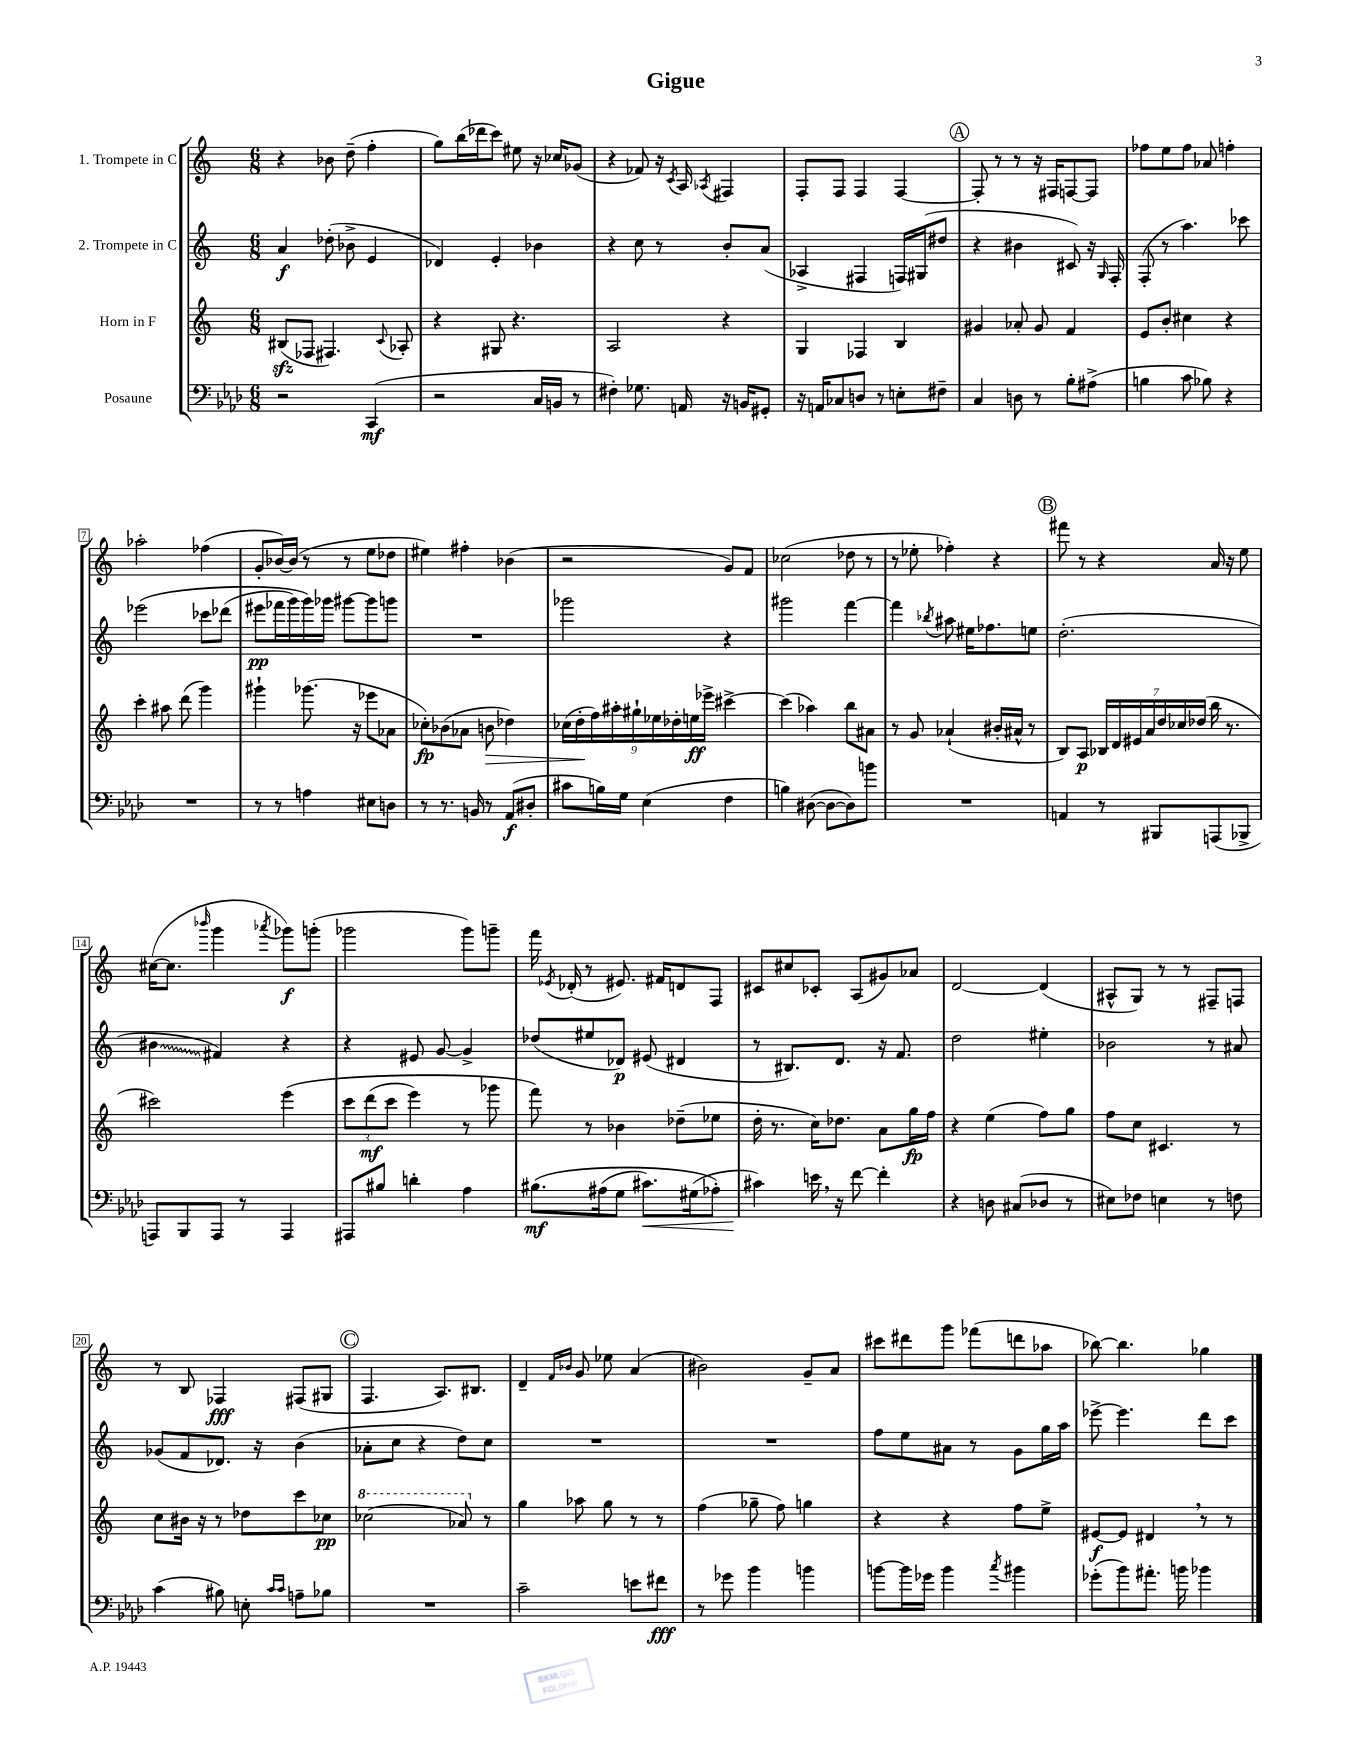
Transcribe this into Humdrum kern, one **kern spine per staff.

**kern	**kern	**kern	**kern
*staff4	*staff3	*staff2	*staff1
*clefF4	*clefG2	*clefG2	*clefG2
*k[b-e-a-d-]	*k[]	*k[]	*k[]
*M6/8	*M6/8	*M6/8	*M6/8
2r	(8B#	4a	4r
.	8F-	.	.
.	4.F#)	(8dd-'	8b-
.	.	8b-^	(8dd~
(4CC	.	4e	4ff'
.	8qqc	.	.
.	8A-'	.	.
=	=	=	=
2r	4r	4d-)	8gg)
.	.	.	(16bb
.	.	.	16ddd-
.	8G#	4e'	8ccc)
.	4.r	.	8ee#
16C	.	4b-	16r
16BB	.	.	16cc-
8r	.	.	(8g-
=	=	=	=
4F#')	2A	4r	4r
8.G-	.	8cc	8f-)
.	.	8r	16r
.	.	.	8qc
16AA	.	.	16A
.	.	.	8qA-
16r	4r	8b'	4F#
16BB	.	.	.
8GG#'	.	(8a	.
=	=	=	=
16r	4G	4A-^	8F'
16AA	.	.	.
8C-	.	.	8F
8D	4F-	4F#	4F
8r	.	.	.
8E'	4B	16F)	[4F
.	.	(16G#	.
8F#~	.	8dd#	.
=	=	=	=
4C	4g#	4r	8F']
.	.	.	8r
8D	8a-'	4b#	8r
8r	8g#	.	16r
.	.	.	16F#
8B-'	4f	8c#)	[8F
(8A#^	.	16r	8F]
.	.	16qqG	.
.	.	16F'	.
=	=	=	=
4B	8e	(8F'	8ff-
.	8b'	8r	8ee
8c	4cc#	4.aa)	8ff-
8B-)	.	.	8a-
4r	4r	.	4ff'
.	.	8ccc-	.
=	=	=	=
2.r	4ccc'	&(2eee-	2aa-'
.	8aa#	.	.
.	(8ddd	.	.
.	4ggg)	8ccc-	(4ff-
.	.	(8ddd-	.
=	=	=	=
8r	4ggg#`	8eee#	8g'
8r	.	16fff-	[16b-)
.	.	16ggg)	(16b-]
4A	(8.ggg-	16ggg&)	8r
.	.	16ggg-	.
.	.	[8ggg#	8r
.	16r	.	.
8E#	8eee-	8ggg#]	8ee
8D	8a-	8ggg	8dd-
=	=	=	=
8r	8cc-')	2.r	4ee#)
8.r	(8b-	.	.
.	8a-	.	4ff#'
16BB	.	.	.
8r	8b	.	.
(8AA-	4dd-)	.	(4b-
8D#'	.	.	.
=	=	=	=
8c#	(18cc-	2ggg-	2r
.	18dd'	.	.
.	18ff)	.	.
16B)	.	.	.
.	18aa#'	.	.
16G	.	.	.
.	18gg#`	.	.
(4E-	.	.	.
.	18ee-	.	.
.	18dd-'	.	.
.	18ee	.	.
.	18eee-^	.	.
4F	[4ccc#^	4r	8g)
.	.	.	8f
=	=	=	=
4B)	(4ccc#]	2ggg#	(2cc-
([8D#	4aa-)	.	.
8D#_	.	.	.
8D#])	8bb	[4fff	8dd-
8b	8a#	.	8r
=	=	=	=
2.r	8r	4fff]	8r
.	8g	.	8ee-'
.	.	8qbb-	.
.	(4a-`	8aa#	4ff-')
.	.	16ee#	.
.	.	8.ff-	.
.	16b#'	.	4r
.	16a#^^	.	.
.	8r	8ee	.
=	=	=	=
4AA	8B)	(2.dd'	8fff#
.	8A	.	8r
8r	28B-	.	4r
.	28d	.	.
.	28e#	.	.
.	28a	.	.
8BBB#	.	.	.
.	28dd	.	.
.	28cc-	.	.
.	(28dd-	.	.
(8AAA	16bb	.	16a
.	8.r	.	16r
8BBB-^	.	.	8ee
=	=	=	=
8AAA)	2ccc#)	4b#	([16cc#
.	.	.	8.cc#]
8BBB-	.	.	.
.	.	.	16qqbbb-
8AAA	.	4f#)	4ggg
8r	.	.	.
.	.	.	8qaaa-
4AAA	&(4eee	4r	8ggg-)
.	.	.	(8ggg'
=	=	=	=
8AAA#	12ccc	4r	2ggg-
.	(12ddd	.	.
8B#	.	.	.
.	12ccc	.	.
4d'	4eee)	8e#	.
.	.	[8g	.
4A-	8r	4g^]	8ggg-)
.	8ggg-	.	8ggg~
=	=	=	=
&(8.B#	8fff&)	(8dd-	16fff
.	.	.	8qe-
.	.	.	(16d-'
.	8r	8ee#	8r
(16A#	.	.	.
8G	4b-	8d-)	8.e#)
8.c#)	.	(8e#	.
.	.	.	16f#
.	(8dd-~	4d#	8d
(16G#	.	.	.
8A-'&)	8ee-	.	8F
=	=	=	=
4c#)	16dd'	8r	8c#
.	8.r	.	.
.	.	8.B#)	8cc#
16e	16cc)	.	8c-'
16r	8.dd-	8.d	.
[8f	.	.	(8A
4f']	8a	16r	8g#)
.	.	8.f	.
.	16gg	.	8a-
.	16ff	.	.
=	=	=	=
4r	4r	2dd	[2d
8D	(4ee	.	.
(8C#	.	.	.
8D-	8ff)	4ee#'	(4d]
8r	8gg	.	.
=	=	=	=
8E#)	8ff	2b-	8A#^^
8F-	8cc	.	8G)
4E	4.c#	.	8r
.	.	.	8r
8r	.	8r	8F#~
8F	8r	8a#	8F
=	=	=	=
(4c	8cc	(8g-	8r
.	16b#	8f	8B
.	16r	.	.
8B#)	8r	8.d-)	4F-
8E'	8dd-	.	.
.	.	16r	.
16qqc	.	.	.
16qqc	.	.	.
8A~	8ccc	(4b	(8F#
8B-	8cc-	.	8G#
=	=	=	=
2.r	(2ccc-	8a-'	4.F
.	.	8cc	.
.	.	4r	.
.	.	.	8.A)
.	8aa-)	8dd)	.
.	.	.	8.B#
.	8r	8cc	.
=	=	=	=
2c~	4gg	2.r	4d~
.	.	.	16qqf
.	.	.	16qqb-
.	8aa-	.	8g
.	8gg	.	8ee-
8e	8r	.	(4a
8f#	8r	.	.
=	=	=	=
8r	(4ff	2.r	2b#)
8g-	.	.	.
4b-	8gg-~	.	.
.	8ff)	.	.
4b	4gg	.	8g~
.	.	.	8a
=	=	=	=
[8b	4r	8ff	8ccc#
16b]	.	8ee	8ddd#
16g-	.	.	.
4b	4r	8a#	8ggg
.	.	8r	(8fff-
8qcc	.	.	.
4b#	8ff	8g	8ddd
.	8ee^	16gg	8aa-
.	.	16aa	.
=	=	=	=
(8g-'	[8e#	[8eee-^	[8bb-)
8b-)	8e#]	4.eee-]	4.bb-]
8.a#'	4d#	.	.
16b	.	.	.
4b-	8r	8ddd	4gg-
.	8r	8ccc	.
==	==	==	==
*-	*-	*-	*-
